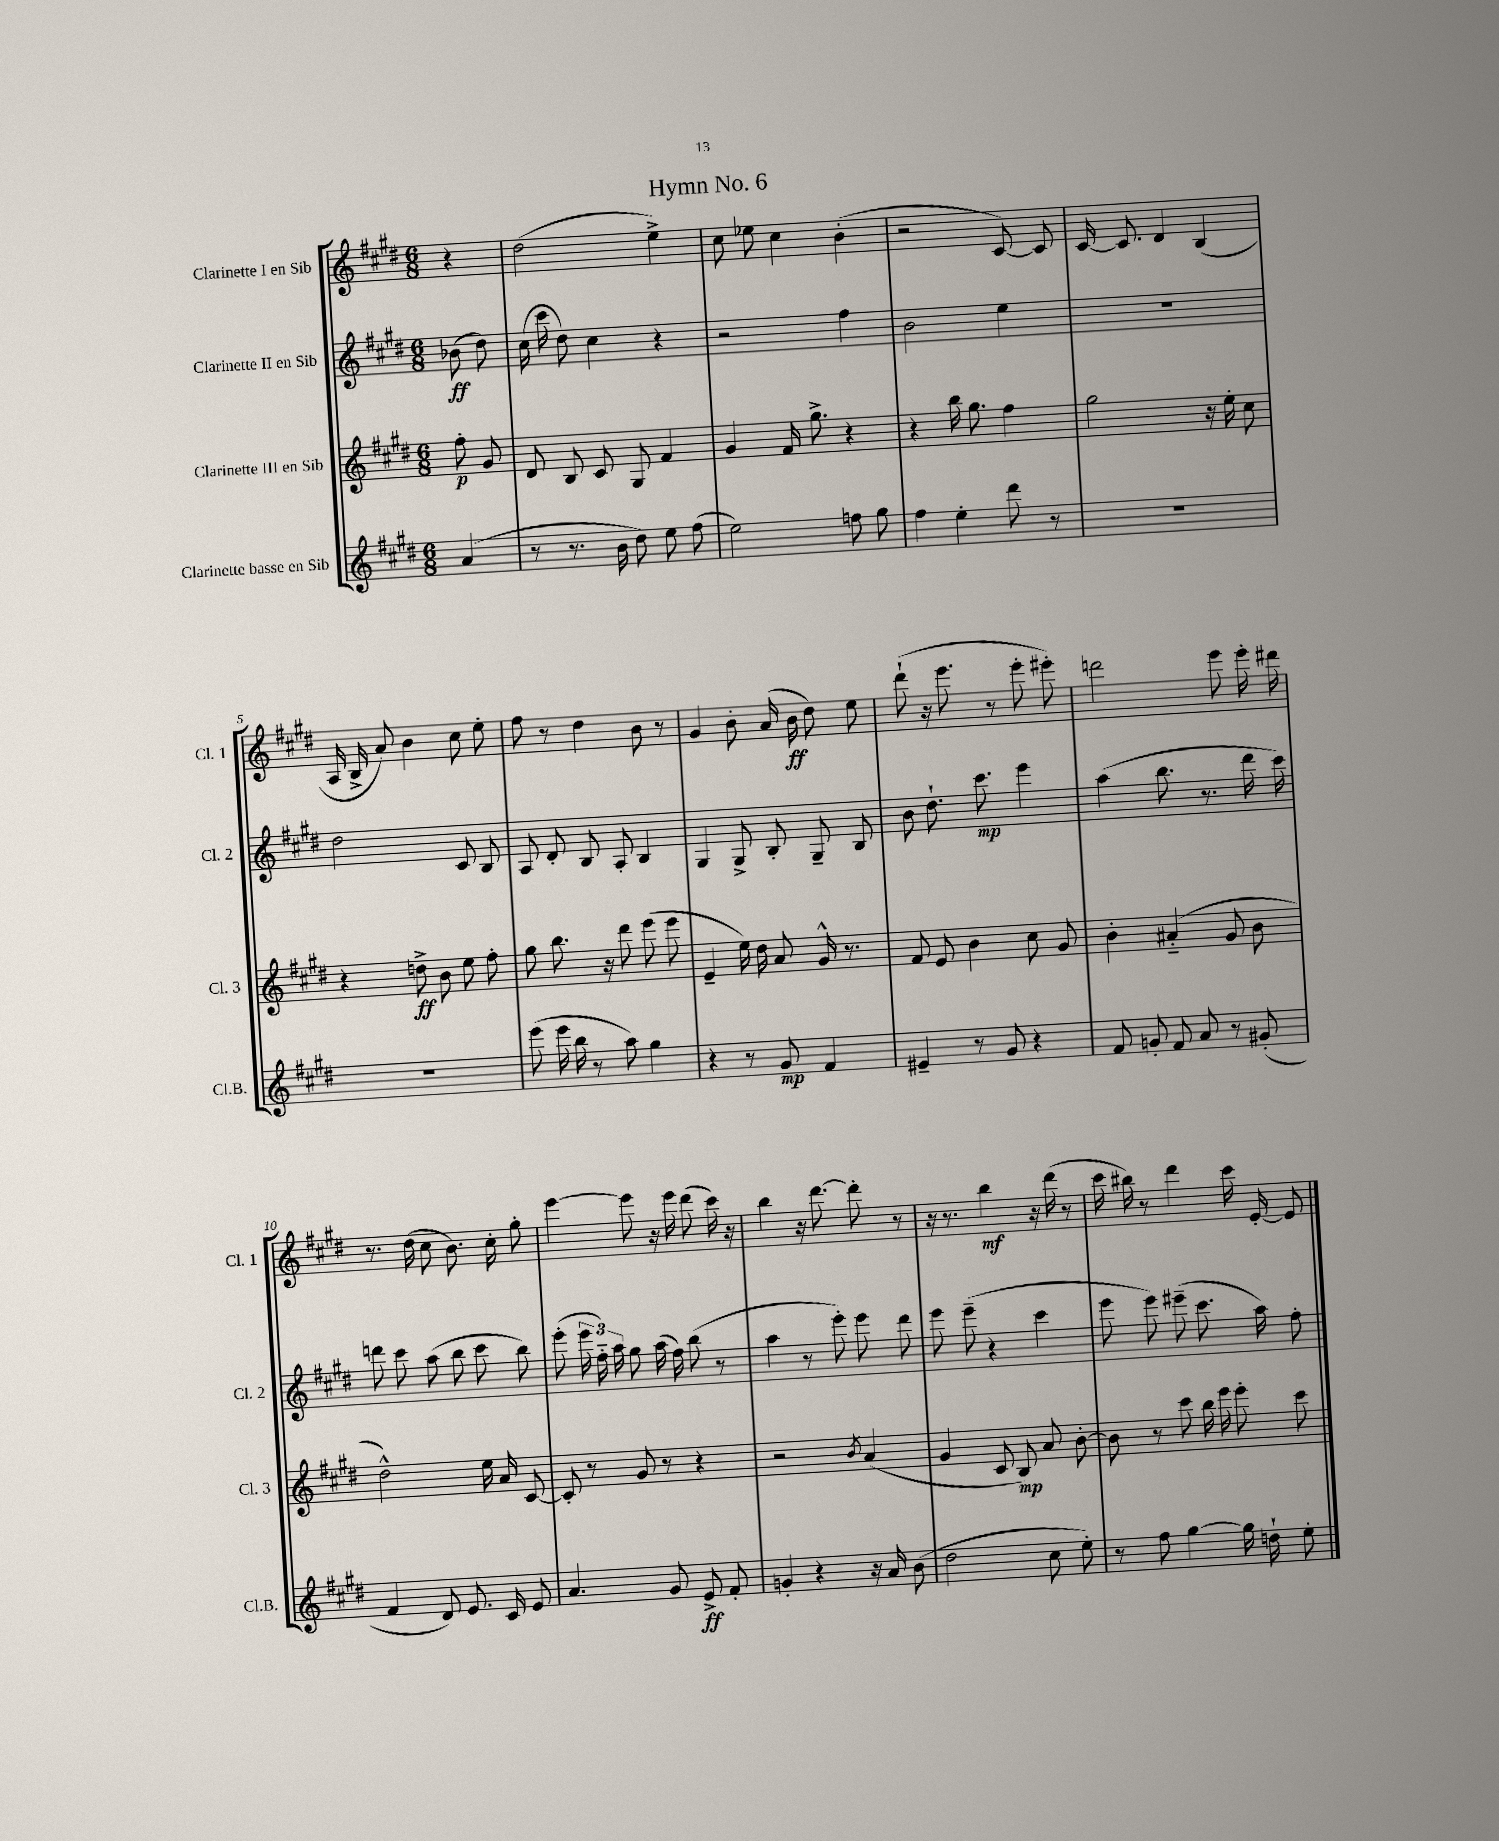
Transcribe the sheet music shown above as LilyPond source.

\header { title = "Hymn No. 6" }
<<
\new StaffGroup <<
\new Staff = "s0" \with { instrumentName = "Clarinette I en Sib" shortInstrumentName = "Cl. 1" } {
    \clef treble \key e \major \numericTimeSignature \time 6/8 \partial 4
    \autoBeamOff r4 |
    dis''2( e''4->) |
    cis''8 ees''8 cis''4 b'4-.( |
    r2 cis'8~) cis'8 |
    cis'16~ cis'8. dis'4 b4( |
    a16 b16-> a'8) b'4 cis''8 e''8-. |
    fis''8 r8 dis''4 b'8 r8 |
    gis'4 b'8-. a'16( b'16\ff dis''8) e''8 |
    dis'''8-!( r16 e'''8. r8 e'''8-. eis'''8-.) |
    d'''2 e'''8 e'''16-. dis'''16 |
    r8. dis''16( cis''8 b'8.) cis''16-. gis''8-. |
    e'''4~ e'''8 r16 e'''16 dis'''8( cis'''16) r16 |
    b''4 r16 dis'''8.~ dis'''8-. r8 |
    r16 r8. b''4\mf r16 dis'''16( r8 |
    cis'''16 bis''16) r8 dis'''4 cis'''16 e'16~-. e'8 \bar "|." |
}
\new Staff = "s1" \with { instrumentName = "Clarinette II en Sib" shortInstrumentName = "Cl. 2" } {
    \clef treble \key e \major \numericTimeSignature \time 6/8 \partial 4
    \autoBeamOff bes'8\ff( dis''8) |
    cis''16( cis'''16 dis''8) cis''4 r4 |
    r2 fis''4 |
    b'2 e''4 |
    R2. |
    dis''2 cis'8 b8 |
    a8 dis'8-. b8 a8-. b4 |
    gis4 gis8-> b8-. gis8-- b8 |
    b'8 dis''8.-! cis'''8.\mp e'''4 |
    a''4( b''8. r8. dis'''16 cis'''16) |
    d'''8 cis'''8 a''8( b''8 cis'''8 b''8) |
    e'''8-.( \tuplet 3/2 { e'''16 fis''16-_) a''16 } gis''8 a''16( fis''16) b''8( r8 |
    a''4 r8 e'''8-.) e'''8 dis'''8 |
    e'''8 e'''8--( r4 cis'''4 |
    e'''8 e'''8) eis'''8--( cis'''8. a''16) fis''8-. \bar "|." |
}
\new Staff = "s2" \with { instrumentName = "Clarinette III en Sib" shortInstrumentName = "Cl. 3" } {
    \clef treble \key e \major \numericTimeSignature \time 6/8 \partial 4
    \autoBeamOff fis''8-.\p gis'8 |
    dis'8 b8 cis'8 gis8 fis'4 |
    gis'4 fis'16 gis''8.-> r4 |
    r4 b''16 gis''8. fis''4 |
    gis''2 r16 e''16-. cis''8 |
    r4 d''8->\ff b'8 e''8 fis''8-. |
    gis''8 b''8. r16 dis'''8 e'''8( e'''8 |
    e'4-- e''16) dis''16 a'8 gis'16-^ r8. |
    fis'8 e'8 b'4 cis''8 gis'8 |
    b'4-. ais'4-_( gis'8 b'8 |
    dis''2-^) e''16 a'16 cis'8~ |
    cis'8-. r8 gis'8 r8 r4 |
    r2 \acciaccatura { b'8 } a'4( |
    gis'4 cis'8 b8\mp) a'8 b'8~-. |
    b'8 r8 cis'''8 b''16 e'''16 e'''8-. cis'''8 \bar "|." |
}
\new Staff = "s3" \with { instrumentName = "Clarinette basse en Sib" shortInstrumentName = "Cl.B." } {
    \clef treble \key e \major \numericTimeSignature \time 6/8 \partial 4
    \autoBeamOff a'4( |
    r8 r8. b'16 dis''8) e''8 fis''8( |
    e''2) f''8 gis''8 |
    fis''4 e''4-. dis'''8 r8 |
    R2. |
    R2. |
    e'''8( e'''16 b''16 r8 a''8) gis''4 |
    r4 r8 gis'8\mp fis'4 |
    eis'4-- r8 gis'8 r4 |
    fis'8 g'8-. fis'8 a'8 r8 gis'8-.( |
    fis'4 dis'8) e'8. cis'16 e'8 |
    a'4. gis'8 e'8->\ff fis'8-. |
    g'4-. r4 r16 a'16 b'8( |
    dis''2 cis''8 e''8-.) |
    r8 fis''8 gis''4~ gis''16 d''16-! e''8-. \bar "|." |
}
>>
>>
